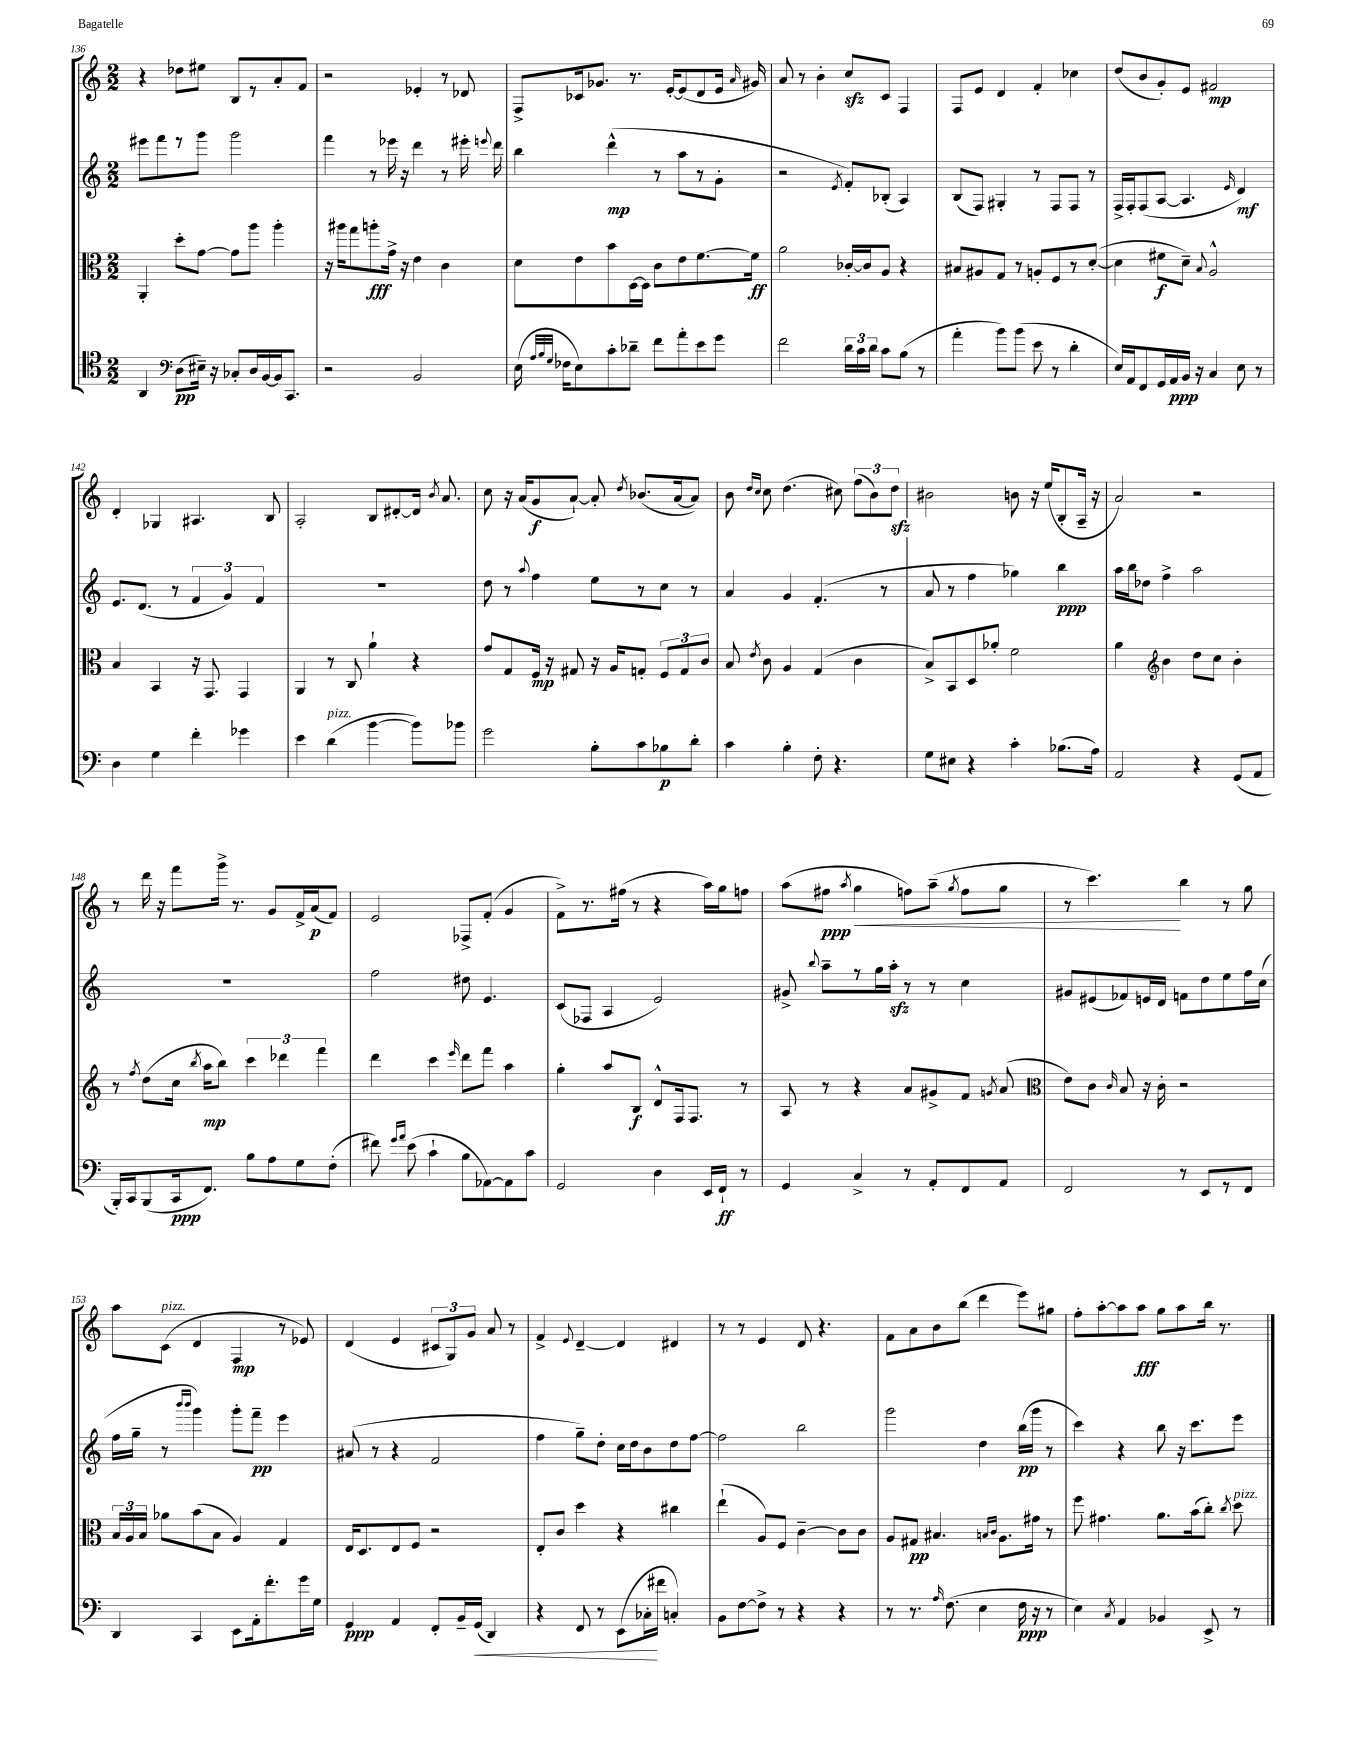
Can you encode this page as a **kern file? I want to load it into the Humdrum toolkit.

**kern	**kern	**kern	**kern
*staff4	*staff3	*staff2	*staff1
*clefC4	*clefC3	*clefG2	*clefG2
*k[]	*k[]	*k[]	*k[]
*M2/2	*M2/2	*M2/2	*M2/2
4AA	4AA'	8eee#	4r
.	.	8fff	.
*clefF4	*	*	*
(8D	8dd'	8r	8dd-
16E#~)	[8g	8ggg	8ee#
16r	.	.	.
8C-'	8g]	2ggg	8B
16D	8aa	.	8r
[16BB	.	.	.
16BB]	4aa'	.	8a'
8.CC	.	.	.
.	.	.	8f
=	=	=	=
2r	16r	4fff	2r
.	16aa#	.	.
.	8gg	.	.
.	8aa'	8r	.
.	16g^	16eee-	.
.	16r	16r	.
2BB	4e	4ddd	4e-'
.	4c	8r	8r
.	.	16eee#'	8d-
.	.	8qqeee	.
.	.	16ddd	.
=	=	=	=
(16E	8d	4bb	8F^
32qqA	.	.	.
32qqB	.	.	.
32qqG	.	.	.
16F-	.	.	.
8E)	8e	.	16c-
.	.	.	8.g-
8c'	8b	(4ddd^^	.
8d-~	[16D	.	8.r
.	16D]	.	.
8f	8c	8r	.
.	.	.	[16e'
8a'	8e	8aa	(8e]
8e	[8.f	8r	8d
8g	.	8g'	16e
.	.	.	16qqa
.	16f]	.	16g#)
=	=	=	=
2f	2a	2r	8a
.	.	.	8r
.	.	.	4b'
.	.	8qe	.
24d	[16c-'	8f')	8cc
24c	.	.	.
.	16c-]	.	.
24d	.	.	.
8c	8A	(8B-'	8c
(8B	4r	4A)	4F
8r	.	.	.
=	=	=	=
4a'	8B#	(8B	8F
.	8A#	8F)	8e
8b)	8G	4G#'	4d
(8b	8r	.	.
8e	8A'	8r	4f'
8r	8F	8F	.
4d'	8r	8F	4cc-
.	([8d'	8r	.
=	=	=	=
16E)	4d]	16F^	(8dd
16AA	.	16F'	.
8FF	.	(8F	8b
16GG	8f#	[8A	8g')
16AA	.	.	.
16BB	8d~)	4.A]	8e
16r	.	.	.
.	8qqB	.	.
4C	2A^^	.	2f#
.	.	16qqe	.
8E	.	4d)	.
8r	.	.	.
=	=	=	=
4D	4B	8.e	4d'
.	.	(8.d	.
4G	4BB	.	4G-
.	.	8r	.
4f'	16r	6f	4.A#
.	8.GG	.	.
.	.	6g)	.
4g-	4GG	.	.
.	.	6f	.
.	.	.	8B
=	=	=	=
4e	4AA	1r	2A'
(4d	8r	.	.
.	8C	.	.
[4b	4a`	.	8B
.	.	.	[8d#'
8b])	4r	.	16d#]
.	.	.	8qb
.	.	.	8.a
8b-	.	.	.
=	=	=	=
2g	8g	8dd	8cc
.	8G	8r	16r
.	.	.	(16a
.	.	8qqaa	.
.	16F	4ff	8g
.	16r	.	.
.	8G#	.	[8a`)
8B'	16r	8ee	8a']
.	16A	.	.
.	.	.	8qdd
8c	8G'	8r	(8.b-
8B-	12F	8cc	.
.	.	.	[16a
.	12G	.	.
8d'	.	8r	8a])
.	12c	.	.
=	=	=	=
4c	8B	4a	8b
.	.	.	16qqdd
.	8qe	.	16qqcc
.	8c	.	8cc
4B'	4A	4g	(4.dd
8F'	(4G	(4.f'	.
4.r	.	.	8cc#)
.	4c	.	(12ff
.	.	.	12b)
.	.	8r	.
.	.	.	12dd
=	=	=	=
8G	8B^)	8a	2b#
8E#	8BB	8r	.
4r	8D	4ff	.
.	8a-'	.	.
4c'	2f	4gg-)	8b
.	.	.	16r
.	.	.	(16ee
(8.B-	.	4bb	8B'
.	.	.	16A~
16A)	.	.	16r
=	=	=	=
2AA	4a	16aa	2a)
.	.	16bb	.
.	.	8dd-	.
*	*clefG2	*	*
.	4b	4ff^	.
4r	8dd	2aa	2r
.	8cc	.	.
(8GG	4b'	.	.
8AA	.	.	.
=	=	=	=
16BBB')	8r	1r	8r
16CC	.	.	.
.	8qff	.	.
(8BBB	(8dd	.	16ddd
.	.	.	16r
16CC	16cc	.	8fff
.	8qbb	.	.
8.FF)	16aa	.	.
.	8bb)	.	16ggg^
.	.	.	8.r
8B	6ccc	.	.
8A	.	.	8g
.	6ddd-	.	.
8G	.	.	16f^
.	.	.	(16a
.	6fff	.	.
(8F'	.	.	8f)
=	=	=	=
8f#)	4ddd	2ff	2e
16qqg	.	.	.
16qqa	.	.	.
(8e	.	.	.
4c`	4ccc	.	.
.	16qqeee	.	.
8B	8ddd	8dd#	8F-^
[8AA-)	8fff	4.e	(8f'
8AA-]	4aa	.	4g
8c	.	.	.
=	=	=	=
2GG	4gg'	(8c	8f^)
.	.	8F-	8.r
.	8aa	4A	.
.	.	.	(16ff#
.	8B	.	8r
4D	8d^^	2e)	4r
.	16F	.	.
.	8.F	.	.
16EE	.	.	16aa)
16FF`	.	.	16gg
8r	8r	.	8ff
=	=	=	=
4GG	8A	8g#^	(8aa
.	.	8qqbb	.
.	8r	8aa~	8ff#
.	.	.	8qaa
4C^	4r	8r	4gg
.	.	16gg	.
.	.	16aa'	.
8r	8a	8r	8ff)
8AA'	8g#^	8r	(8aa~
.	.	.	8qgg
8FF	8f	4cc	8ff
.	8qg	.	.
8AA	(8a	.	8gg
=	=	=	=
*	*clefC3	*	*
2FF	8e)	8g#	8r
.	8c	(8e#	4.ccc)
.	16qqc	.	.
.	8B	8f-)	.
.	16r	16e	.
.	16c'	16d	.
8r	2r	8f	4bb
8EE	.	8dd	.
8r	.	8ee	8r
8FF	.	16ff	8gg
.	.	(16cc	.
=	=	=	=
4DD	24B	16ff	8aa
.	24A	.	.
.	.	16gg~	.
.	24B	.	.
.	8a-	8r	(8c
.	.	16qqbbb	.
.	.	16qqbbb	.
4CC	(8b	4ggg)	4d
.	8B	.	.
8EE	4A)	8ggg'	4F
16AA'	.	8fff~	.
8.f'	.	.	.
.	4G	4eee	8r
16g	.	.	8e-)
16G	.	.	.
=	=	=	=
4GG	16E	(8a#	(4d
.	8.D	.	.
.	.	8r	.
4AA	8E	4r	4e
.	8F	.	.
8FF'	2r	2f	12c#
.	.	.	12G)
16BB~	.	.	.
.	.	.	12g
(16GG	.	.	.
4DD)	.	.	8a
.	.	.	8r
=	=	=	=
4r	8E'	4ff	4f^
.	8c	.	.
.	.	.	8qqe
8FF	4dd	8gg~)	[4d~
8r	.	8dd'	.
(8EE	4r	16cc	4d]
.	.	16dd	.
16C-'	.	8b	.
16f#	.	.	.
4C')	4cc#	8dd	4d#
.	.	[8ff	.
=	=	=	=
8BB	(4ee`	2ff]	8r
[8F	.	.	8r
8F^]	8A)	.	4e
8r	8F	.	.
4r	[4c~	2bb	8d
.	.	.	4.r
4r	8c]	.	.
.	8c	.	.
=	=	=	=
8r	8A	2ggg	8f
8.r	8G#	.	8a
.	4.B#	.	8b
16qqA	.	.	.
(8.F	.	.	.
.	.	.	(8bb
4E	.	4dd	4ddd
.	16qqB	.	.
.	16qqc	.	.
.	8.A	.	.
16F	.	(16bb	8eee)
16r	16g#	16ggg	.
8r	8r	8r	8gg#
=	=	=	=
4E)	8ff	4ccc)	8ff'
.	4.g#	.	[8aa'
8qC	.	.	.
4AA	.	4r	8aa]
.	.	.	8aa
4BB-	8.a	8bb	8gg
.	.	16r	8aa
.	(16b	8.ccc	.
8EE^	8cc')	.	16bb
.	.	.	8.r
.	8qcc	.	.
8r	8dd	8eee	.
==	==	==	==
*-	*-	*-	*-
